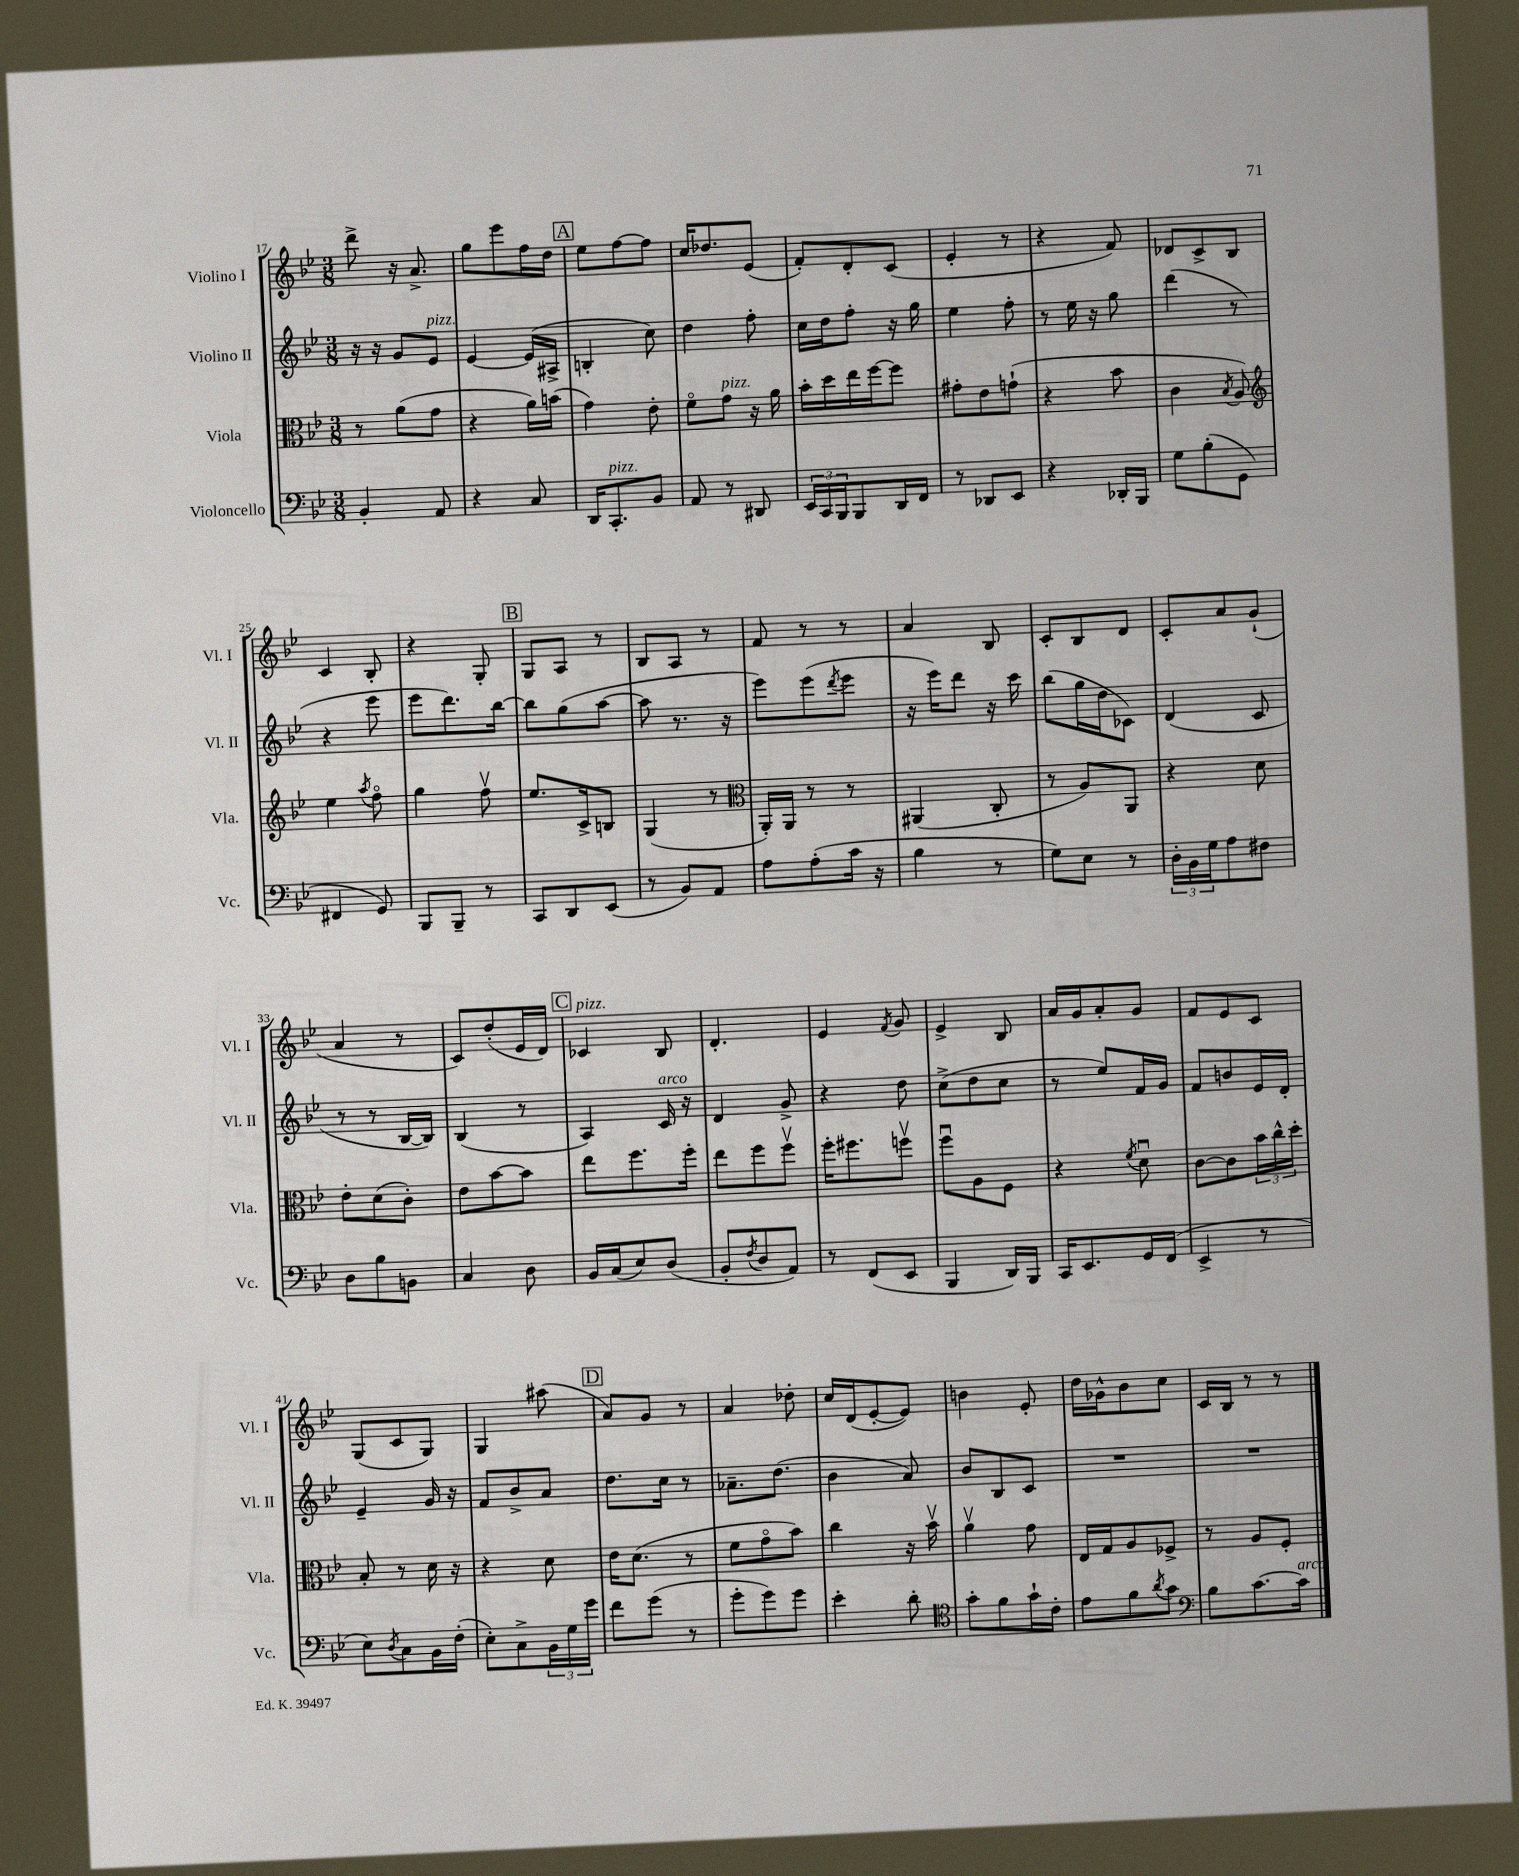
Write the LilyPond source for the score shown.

<<
\new StaffGroup <<
\new Staff = "s0" \with { instrumentName = "Violino I" shortInstrumentName = "Vl. I" } {
    \clef treble \key bes \major \numericTimeSignature \time 3/8
    d'''8-> r16 a'8.-> |
    g''8 ees'''8 f''16 d''16 |
    \mark \markup { \box "A" } ees''8 f''8~ f''8 |
    c''16 des''8. ees'8( |
    f'8-.) d'8-. c'8( |
    ees'4-. r8 |
    r4 f'8) |
    des'8 c'8-> bes8 |
    c'4 bes8-. |
    r4 g8-. |
    \mark \markup { \box "B" } g8 a8 r8 |
    bes8 a8 r8 |
    f'8 r8 r8 |
    a'4 bes8 |
    c'8-. bes8 d'8 |
    c'8-. a'8 g'8-!( |
    a'4 r8 |
    c'8) d''8-.( ees'16 d'16) |
    \mark \markup { \box "C" } ces'4^\markup { \italic "pizz." } bes8 |
    d'4.-. |
    ees'4 \acciaccatura { f'8 } g'8 |
    ees'4-> bes8 |
    a'16 g'16 a'8-. g'8 |
    f'8 ees'8 c'8 |
    g8( c'8 g8) |
    g4 ais''8( |
    \mark \markup { \box "D" } a'8) g'8 r8 |
    a'4 des''8-. |
    c''16 d'16( ees'8~-. ees'8) |
    b'4 ees'8-. |
    d''16 ges'16-^ bes'8 c''8 |
    c'16 bes16 r8 r8 \bar "|." |
}
\new Staff = "s1" \with { instrumentName = "Violino II" shortInstrumentName = "Vl. II" } {
    \clef treble \key bes \major \numericTimeSignature \time 3/8
    r16 r16 g'8 ees'8^\markup { \italic "pizz." } |
    ees'4~ ees'16( ais16-> |
    \mark \markup { \box "A" } b4-. c''8) |
    d''4 f''8-. |
    c''16 d''16 f''8-. r16 g''16 |
    ees''4 f''8-. |
    r8 ees''16 r16 g''8 |
    d'''4( r8 |
    r4 ees'''8 |
    ees'''8 d'''8.) bes''16~ |
    \mark \markup { \box "B" } bes''8 g''8( a''8~ |
    a''8 r8. r16 |
    ees'''8) ees'''8( \acciaccatura { d'''8 } ees'''8 |
    r16 ees'''16) d'''8 r16 c'''16 |
    bes''8( g''16 d''16 ces'8) |
    d'4( c'8 |
    r8 r8 bes16~ bes16) |
    bes4( r8 |
    \mark \markup { \box "C" } a4) c'16^\markup { \italic "arco" } r16 |
    d'4 g'8-> |
    r4 d''8 |
    c''8->( d''8 c''8 |
    r8 ees''8) f'16 g'16 |
    f'8 b'8 ees'16 d'16-. |
    ees'4-- g'16 r16 |
    f'8 bes'8-> a'8 |
    \mark \markup { \box "D" } d''8. c''16 r8 |
    aes'8.-- d''8.( |
    bes'4 a'8) |
    bes'8 bes8 c'8 |
    R4. |
    R4. \bar "|." |
}
\new Staff = "s2" \with { instrumentName = "Viola" shortInstrumentName = "Vla." } {
    \clef alto \key bes \major \numericTimeSignature \time 3/8
    r8 a'8( g'8 |
    r4 a'16) b'16( |
    \mark \markup { \box "A" } g'4) ees'8-. |
    f'8\flageolet g'8^\markup { \italic "pizz." } r16 a'16 |
    bes'16-. d''16 ees''16 f''16~ f''8 |
    gis'8-. ees'8 g'8-!( |
    r4 bes'8 |
    c'4 \acciaccatura { bes8 } a8) |
    \clef treble ees''4 \acciaccatura { a''8 } f''8\flageolet |
    g''4 f''8\upbow |
    \mark \markup { \box "B" } ees''8. c'16-> b8 |
    g4( r8 |
    \clef alto a,16-.) a,16 r8 r8 |
    ais,4( c8-. |
    r8 a8) a,8 |
    r4 d'8 |
    ees'8-. d'8( c'8-.) |
    ees'8 bes'8~ bes'8 |
    \mark \markup { \box "C" } ees''8 f''8. f''16-. |
    ees''8 f''8 f''8\upbow |
    f''16-. fis''8. f''8\upbow |
    f''8\downbow a8 f8 |
    r4 \acciaccatura { f'8 } d'8\downbow |
    c'8~ c'8 \tuplet 3/2 { bes'16 c''16-^ d''16-. } |
    bes8-. r8 d'16 r16 |
    r4 d'8 |
    \mark \markup { \box "D" } ees'16 d'8.( r8 |
    f'8 g'8\flageolet bes'8) |
    c''4 r16 bes'16\upbow |
    a'4\upbow g'8 |
    ees16 g16 a8 fes8-> |
    r8 a8 f8-. \bar "|." |
}
\new Staff = "s3" \with { instrumentName = "Violoncello" shortInstrumentName = "Vc." } {
    \clef bass \key bes \major \numericTimeSignature \time 3/8
    bes,4-. a,8 |
    r4 c8 |
    \mark \markup { \box "A" } d,16 c,8.-.^\markup { \italic "pizz." } bes,8 |
    a,8 r8 dis,8 |
    \tuplet 3/2 { ees,16 c,16 bes,,16 } bes,,8 d,16 f,16 |
    r8 des,8 ees,8 |
    r4 des,16-. bes,,16 |
    g8 bes8-.( g,8 |
    fis,4 g,8) |
    bes,,8 bes,,8-- r8 |
    \mark \markup { \box "B" } c,8 d,8 ees,8( |
    r8 bes,8) a,8 |
    a8 a8-.( c'16 r16 |
    bes4 r8 |
    g8) ees8 r8 |
    \tuplet 3/2 { d16-. bes,16 g16 } a8 fis8 |
    d8 bes8 b,8 |
    c4 d8 |
    \mark \markup { \box "C" } bes,16 c16( ees8) d8( |
    bes,8-. \acciaccatura { f8 } d8 a,8) |
    r8 f,8( ees,8 |
    bes,,4 d,16) bes,,16 |
    c,16 ees,8. g,16 f,16( |
    ees,4-> r8 |
    ees8) \acciaccatura { d8 } c8 bes,16 f16-.( |
    ees8-.) c8-> \tuplet 3/2 { bes,16 g16 g'16 } |
    \mark \markup { \box "D" } f'8 g'8( r8 |
    g'8-. g'8) g'8 |
    ees'4-. d'8-. |
    \clef tenor g'8-. f'8 g'16-! c'16-. |
    ees'8 f'8 \acciaccatura { a'8 } g'8 |
    \clef bass bes8 c'8.~ c'16^\markup { \italic "arco" } \bar "|." |
}
>>
>>
\layout { \context { \Score currentBarNumber = #17 } }
